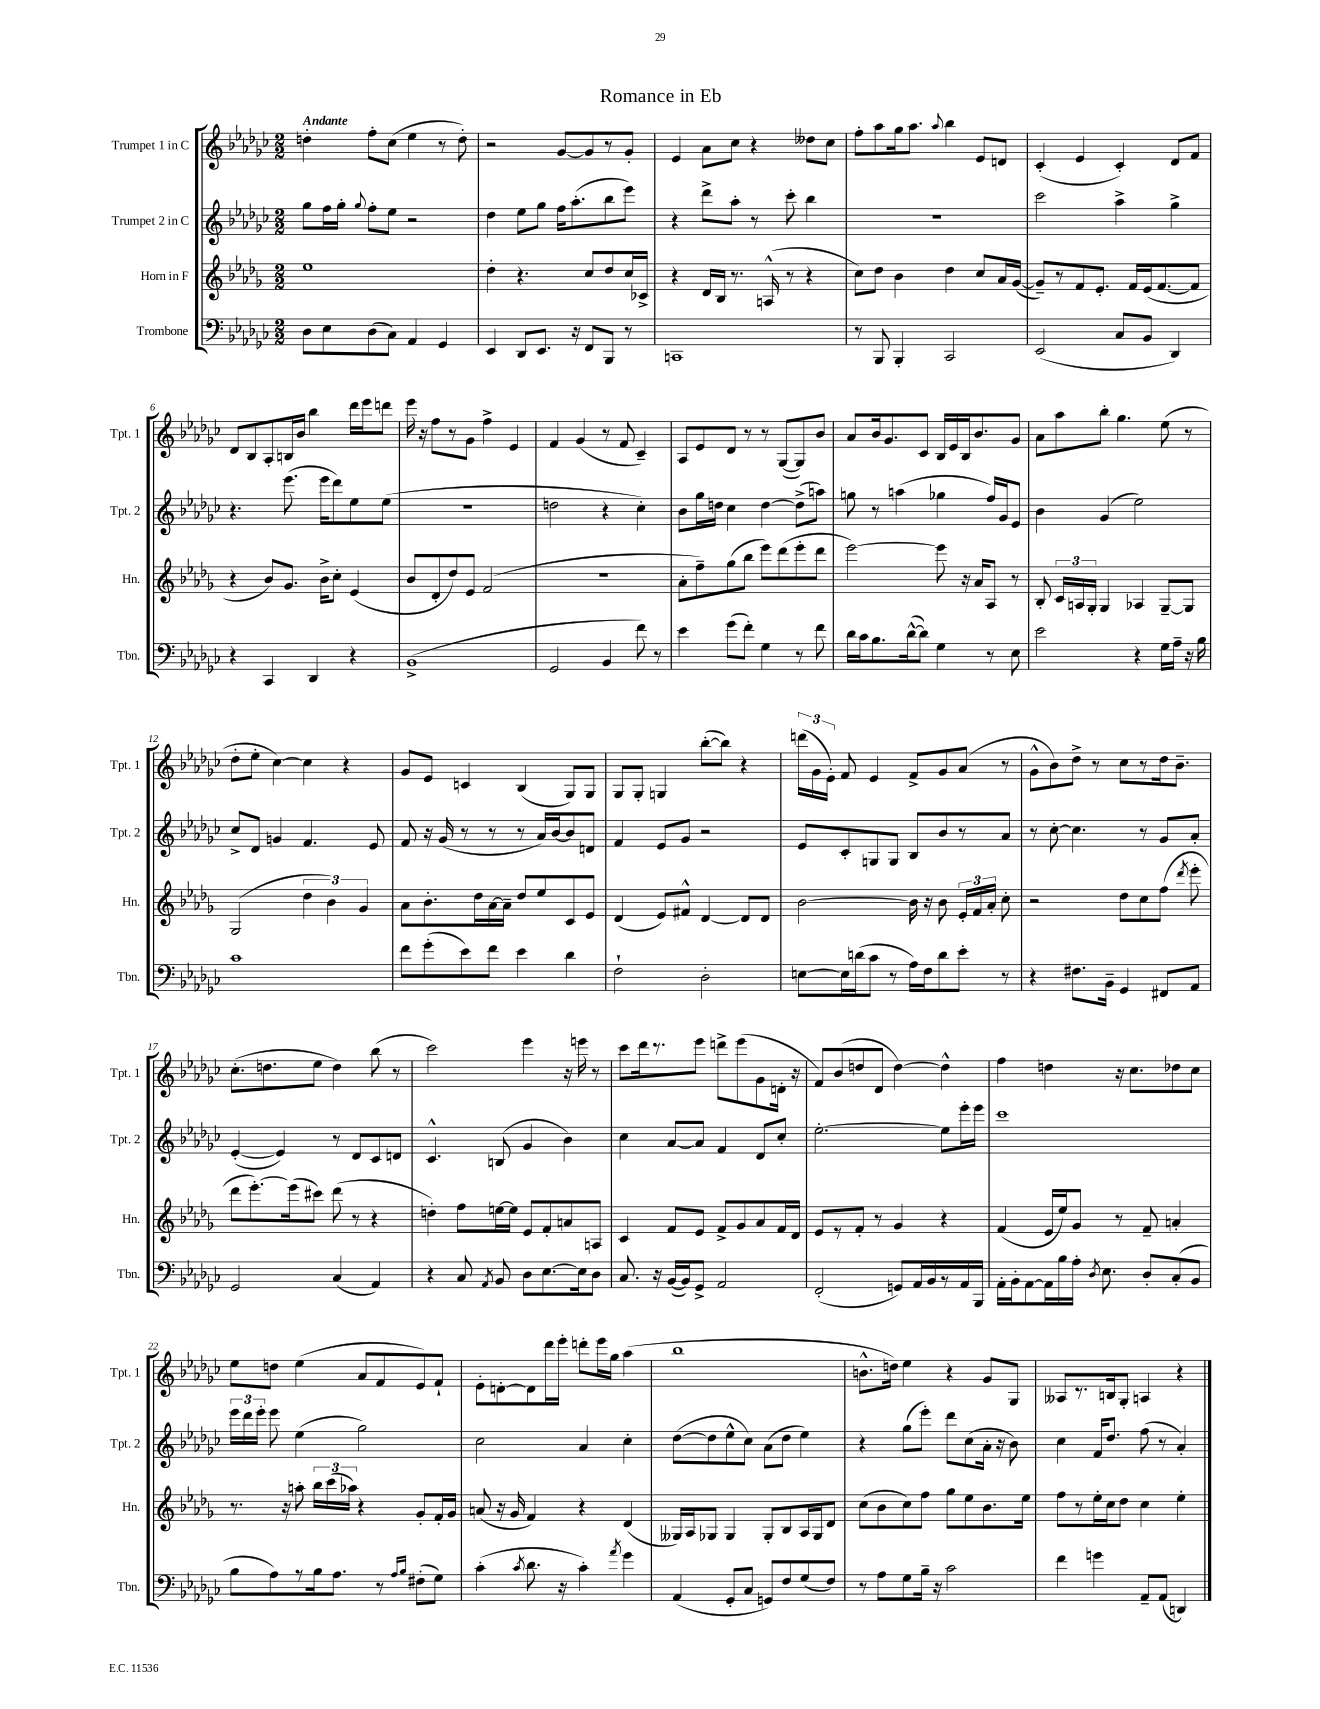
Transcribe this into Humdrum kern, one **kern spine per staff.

**kern	**kern	**kern	**kern
*part4	*part3	*part2	*part1
*staff4	*staff3	*staff2	*staff1
*I"Trombone	*I"Horn in F	*I"Trumpet 2 in C	*I"Trumpet 1 in C
*I'Tbn.	*I'Hn.	*I'Tpt. 2	*I'Tpt. 1
*clefF4	*clefG2	*clefG2	*clefG2
*k[b-e-a-d-g-c-]	*k[b-e-a-d-g-]	*k[b-e-a-d-g-c-]	*k[b-e-a-d-g-c-]
*M2/2	*M2/2	*M2/2	*M2/2
=1	=1	=1	=1
!	!	!	!LO:TX:a:B:t=Andante
8D-\L	1ee-	8gg-\L	4ddn'\
8E-\	.	16ff\L	.
.	.	16gg-'\JJ	.
.	.	8qqgg-/	.
(8D-\	.	8ff'\L	8ff'\L
8C-\J)	.	8ee-\J	(8cc-\J
4AA-/	.	2r	4ee-\
4GG-/	.	.	8r
.	.	.	8dd'\)
=2	=2	=2	=2
4EE-/	4dd-'\	4dd-\	2r
8DD-/L	4.r	8ee-\L	.
8.EE-/J	.	8gg-\J	.
.	.	16ff\KL	[8g-/L
16r	.	(8.aa-'\	.
8FF/L	8cc/L	.	8g-/]
8BBB-/J	8dd-/	8bb-\	8r
8r	16cc/L	8eee-\J)	8g-'/J
.	16c-X^/JJ	.	.
=3	=3	=3	=3
1CCn	4r	4r	4e-/
.	16d-/LL	8ddd-^\L	8a-\L
.	16B-/JJ	.	.
.	8.r	8aa-'\J	8cc-\J
.	.	8r	4r
.	(16An^^/	.	.
.	8r	8ccc-'\	.
.	4r	4bb-\	8dd--X\L
.	.	.	8cc-\J
=4	=4	=4	=4
8r	8cc\L)	1r	8ff'\L
8BBB-/	8dd-\J	.	8aa-\
4BBB-'/	4b-\	.	16gg-\k
.	.	.	8.aa-\J
.	.	.	8qqaa-/
2CC-/	4dd-\	.	4bb-\
.	8cc/L	.	8e-/L
.	16a-/L	.	8dn/J
.	([16g-/JJ	.	.
=5	=5	=5	=5
(2EE-/	8g-~/L])	2ccc-\	(4c-'/
.	8r	.	.
.	8f/	.	4e-/
.	8.e-'/J	.	.
8C-/L	.	4aa-^\	4c-'/)
.	16f/LL	.	.
8BB-/J	(16e-/J	.	.
.	[8.f/	.	.
4DD-/)	.	4gg-^\	8d-/L
.	8f/J]	.	8f/J
!!LO:LB:g=z
=6	=6	=6	=6
4r	4r	4.r	8d-/L
.	.	.	8B-/
4CC-/	8b-/L)	.	8A-'/
.	8.g-/J	(8.eee-\	16Bn/L
.	.	.	16b-/JJ
4DD-/	.	.	4bb-\
.	16b-^\KL	16eee-\KL	.
.	8cc'\J	8ddd-\)	.
4r	(4e-/	8ee-\	16ddd-\LL
.	.	.	16eee-\J
.	.	(8ee-\J	8dddn\J
=7	=7	=7	=7
(1BB-^	8b-/L	1r	16eee-\
.	.	.	16r
.	8d-'/	.	8ff\L
.	8dd-/)	.	8r
.	8e-/J	.	8g-\J
.	(2f/	.	4ff^\
.	.	.	4e-/
=8	=8	=8	=8
2GG-/	1r	2ddn\	4f/
.	.	.	(4g-/
4BB-/	.	4r	8r
.	.	.	8f/
8f\)	.	4cc-'\)	4c-~/)
8r	.	.	.
=9	=9	=9	=9
4e-\	8a-'\L	8b-\L	8A-/L
.	8ff~\)	16gg-\L	8e-/
.	.	16ddn\JJ	.
(8g-\L	(8gg-\	4cc-\	8d-/J
8f'\J)	8bb-\J	.	8r
4G-\	8eee-\L)	[4dd\	8r
.	(8ddd-\	.	([8G-/L
8r	8eee-'\	(8dd^\L]	8G-/])
8f\	8ddd-\J	8aan\J)	8b-/J
=10	=10	=10	=10
16d-\LL	[2eee-\)	8ggn\	8a-/L
16c-\J	.	.	.
8.B-\	.	8r	16b-/k
.	.	.	8.g-/
.	.	(4aan\	.
([16d-^^\k	.	.	.
8d-\J])	.	.	8c-/J
4G-\	8eee-\]	4gg-X\	16B-/LL
.	.	.	16e-/
.	16r	.	16B-/J
.	16a-/KL	.	8.b-/
8r	8A-/J	16ff/LL)	.
.	.	16g-/J	.
8E-\	8r	8e-/J	8g-/J
=11	=11	=11	=11
2e-\	8B-'/	4b-\	8a-\L
.	24c/LL	.	8aa-\
.	24An/	.	.
.	24G-'/JJ	.	.
.	4G-/	(4g-/	8bb-'\J
.	.	.	4.gg-\
4r	4A-X/	2ee-\)	.
16G-\LL	[8G-~/L	.	(8ee-\
16A-~\JJ	.	.	.
16r	8G-/J]	.	8r
16B-\	.	.	.
!!LO:LB:g=z
=12	=12	=12	=12
1c-	(2G-/	8cc-^/L	8dd-'\L
.	.	8d-/J	8ee-'\J
.	.	4gn/	[4cc-\)
.	6dd-\	4.f/	4cc-\]
.	6b-\)	.	.
.	.	.	4r
.	6g-/	.	.
.	.	8e-/	.
=13	=13	=13	=13
8f\L	8a-\L	8f/	8g-/L
(8g-'\	8.b-'\	16r	8e-/J
.	.	(16g-/	.
8e-\)	.	8r	4cn/
.	16dd-\L	.	.
8f\J	[16a-\	8r	.
.	16a-~\JJ]	.	.
4e-\	8dd-/L	8r	(4B-/
.	8ee-/	16a-/LL)	.
.	.	[16b-/J	.
4d-\	8c/	8b-/]	8G-/L)
.	8e-/J	8dn/J	8G-/J
=14	=14	=14	=14
2F`\	(4d-/	4f/	8G-/L
.	.	.	8G-'/J
.	8e-/L)	8e-/L	4Gn/
.	8f#X^^/J	8g-/J	.
2D-'\	[4d-/	2r	([8bb-'\L
.	.	.	8bb-\J])
.	8d-/L]	.	4r
.	8d-/J	.	.
=15	=15	=15	=15
[8En\L	[2b-\	8e-/L	(24dddn\LL
.	.	.	24g-\
.	.	.	24e-'\JJ)
16E\L]	.	8c-'/	8f/
(16dn\J	.	.	.
8c-\J	.	8Gn/	4e-/
8r	.	8G/J	.
16A-\LL)	16b-\]	8B-/L	8f^/L
16F\J	16r	.	.
8d\	8b-\	8b-/	8g-/
8e-'\J	24e-'/LL	8r	(8a-/J
.	24f/	.	.
.	24a-'/JJ	.	.
8r	8cc'\	8a-/J	8r
=16	=16	=16	=16
4r	2r	8r	8g-^^\L
.	.	[8cc-'\	8b-\)
8.F#X\L	.	4.cc-\]	8dd-^\J
.	.	.	8r
16BB-~\Jk	.	.	.
4GG-/	8dd-\L	.	8cc-\L
.	8cc\	8r	8r
8FF#X/L	(8ff\J	8g-/L	16dd-\k
.	.	.	8.b-~\J
.	8qddd-/	.	.
8AA-/J	8eee-'\	8a-'/J	.
!!LO:LB:g=z
=17	=17	=17	=17
2GG-/	8ddd-\L	([4e-'/	(8.cc-'\L
.	[8.eee-'\)	.	.
.	.	.	8.ddn\
.	.	4e-/])	.
.	(16eee-\k]	.	.
.	8ccc#X\J)	.	8ee-\J
(4C-/	(8ddd-\	8r	4dd\)
.	8r	8d-/L	.
4AA-/)	4r	8c-/	(8bb-\
.	.	8dn/J	8r
=18	=18	=18	=18
4r	4ddn'\)	4.c-^^/	2ccc-\)
8C-/	8ff\L	.	.
8qAA-/	.	.	.
8BB-/	[16een\L	(8Bn/	.
.	16ee\JJ]	.	.
8D-\L	8e-/L	4g-/	4eee-\
[8.E-\	8f'/	.	.
.	8an/	4b-\)	16r
16E-\k]	.	.	16eeen\
8D-\J	8An/J	.	8r
=19	=19	=19	=19
8.C-/	4c/	4cc-\	8ccc-\L
.	.	.	16ddd-\k
16r	.	.	8.r
([16BB-/LL	8f/L	[8a-/L	.
16BB-/J])	.	.	.
8GG-^/J	8e-/J	8a-/J]	8eee-\J
2AA-/	8f^/L	4f/	8dddn^\L
.	8g-/	.	(8eee-\
.	8a-/	8d-/L	8g-\
.	16f/L	8cc-'/J	16dn'\Jk
.	16d-/JJ	.	16r
=20	=20	=20	=20
(2FF'/	8e-/L	[2.ee-'\	8f/L)
.	8r	.	(8b-/
.	8f'/J	.	8ddn/
.	8r	.	8d-/J
8GGn/L)	4g-/	.	[4dd\)
16AA-/L	.	.	.
16BB-/	.	.	.
8r	4r	8ee-\L]	4dd^^\]
16AA-/	.	16eee-'\L	.
16BBB-/JJ	.	16eee-\JJ	.
=21	=21	=21	=21
16AA-'\LL	(4f/	1ccc-	4ff\
16BB-'\J	.	.	.
[8AA-\	.	.	.
16AA-\L]	16e-/LL	.	4ddn\
16B-\	16ee-/J)	.	.
16A-'\JJ	8g-/J	.	.
8qD-/	.	.	.
8.E-\	.	.	.
.	8r	.	16r
.	.	.	8.cc-\L
8D-'/L	8f~/	.	.
(8C-'/	4an'/	.	8dd-X\
8BB-/J	.	.	8cc-\J
!!LO:LB:g=z
=22	=22	=22	=22
8B-\L	8.r	24eee-\LL	8ee-\L
.	.	24ddd-\	.
.	.	24eee-'\JJ	.
8A-\)	.	8eee-\	8ddn\J
.	16r	.	.
8r	8aan'\	(4ee-\	(4ee-\
16B-\k	24bb-\LL	.	.
.	(24ccc\	.	.
8.A-\J	.	.	.
.	24aa-X\JJ)	.	.
.	4r	2gg-\)	8a-/L
8r	.	.	8f/
16qqA-/LL	.	.	.
16qqB-/JJ	.	.	.
(8F#X'\L	8g-'/L	.	8e-/)
8G-\J)	16f'/L	.	8f`/J
.	16g-/JJ	.	.
=23	=23	=23	=23
(4c-'\	(8an/	2cc-\	8e-'\L
.	16r	.	[8dn'\
.	16g-/	.	.
8qc-/	.	.	.
8.d-\	4f/)	.	8d\]
.	.	.	16ddd-\L
16r	.	.	16eee-'\JJ
4c-'\)	4r	4a-/	8dddn'\L
.	.	.	16eee-\L
.	.	.	16gg-\JJ
8qa-/	.	.	.
4g-\	(4d-/	4cc-'\	(4aa-\
=24	=24	=24	=24
(4AA-/	16G--X/LL)	([8dd-\L	1bb-
.	16A-/J	.	.
.	8G-X/J	8dd-\]	.
8GG-'/L	4G-/	8ee-^^\	.
8C-/J	.	8cc-\J)	.
8GGn/L)	8G-'/L	(8a-\L	.
8F/	8B-/	8dd-\J	.
(8G-/	16A-/L	4ee-\)	.
.	16G-/J	.	.
8F/J)	8d-/J	.	.
=25	=25	=25	=25
8r	(8cc\L	4r	8.bn^^\L
8A-\L	8b-\	.	.
.	.	.	16ddn\Jk)
8G-\	8cc\)	(8gg-\L	4ee-\
16B-~\Jk	8ff\J	8eee-'\J)	.
16r	.	.	.
2c-\	8gg-\L	8ddd-\L	4r
.	8ee-\	(8cc-\	.
.	8.b-\	16a-'\Jk	8g-/L
.	.	16r	.
.	.	8b-\)	8G-/J
.	16ee-\Jk	.	.
=26	=26	=26	=26
4f\	8ff\L	4cc-\	8A--X/L
.	8r	.	8.r
4gn\	16ee-'\L	16f/KL	.
.	16cc\J	8.dd-/J	16Bn/k
.	8dd-\J	.	8G-'/J
8AA-~/L	4cc\	(8ff\	4An/
(8AA-/J	.	8r	.
4DDn/)	4ee-'\	4a-'/)	4r
==	==	==	==
*-	*-	*-	*-
